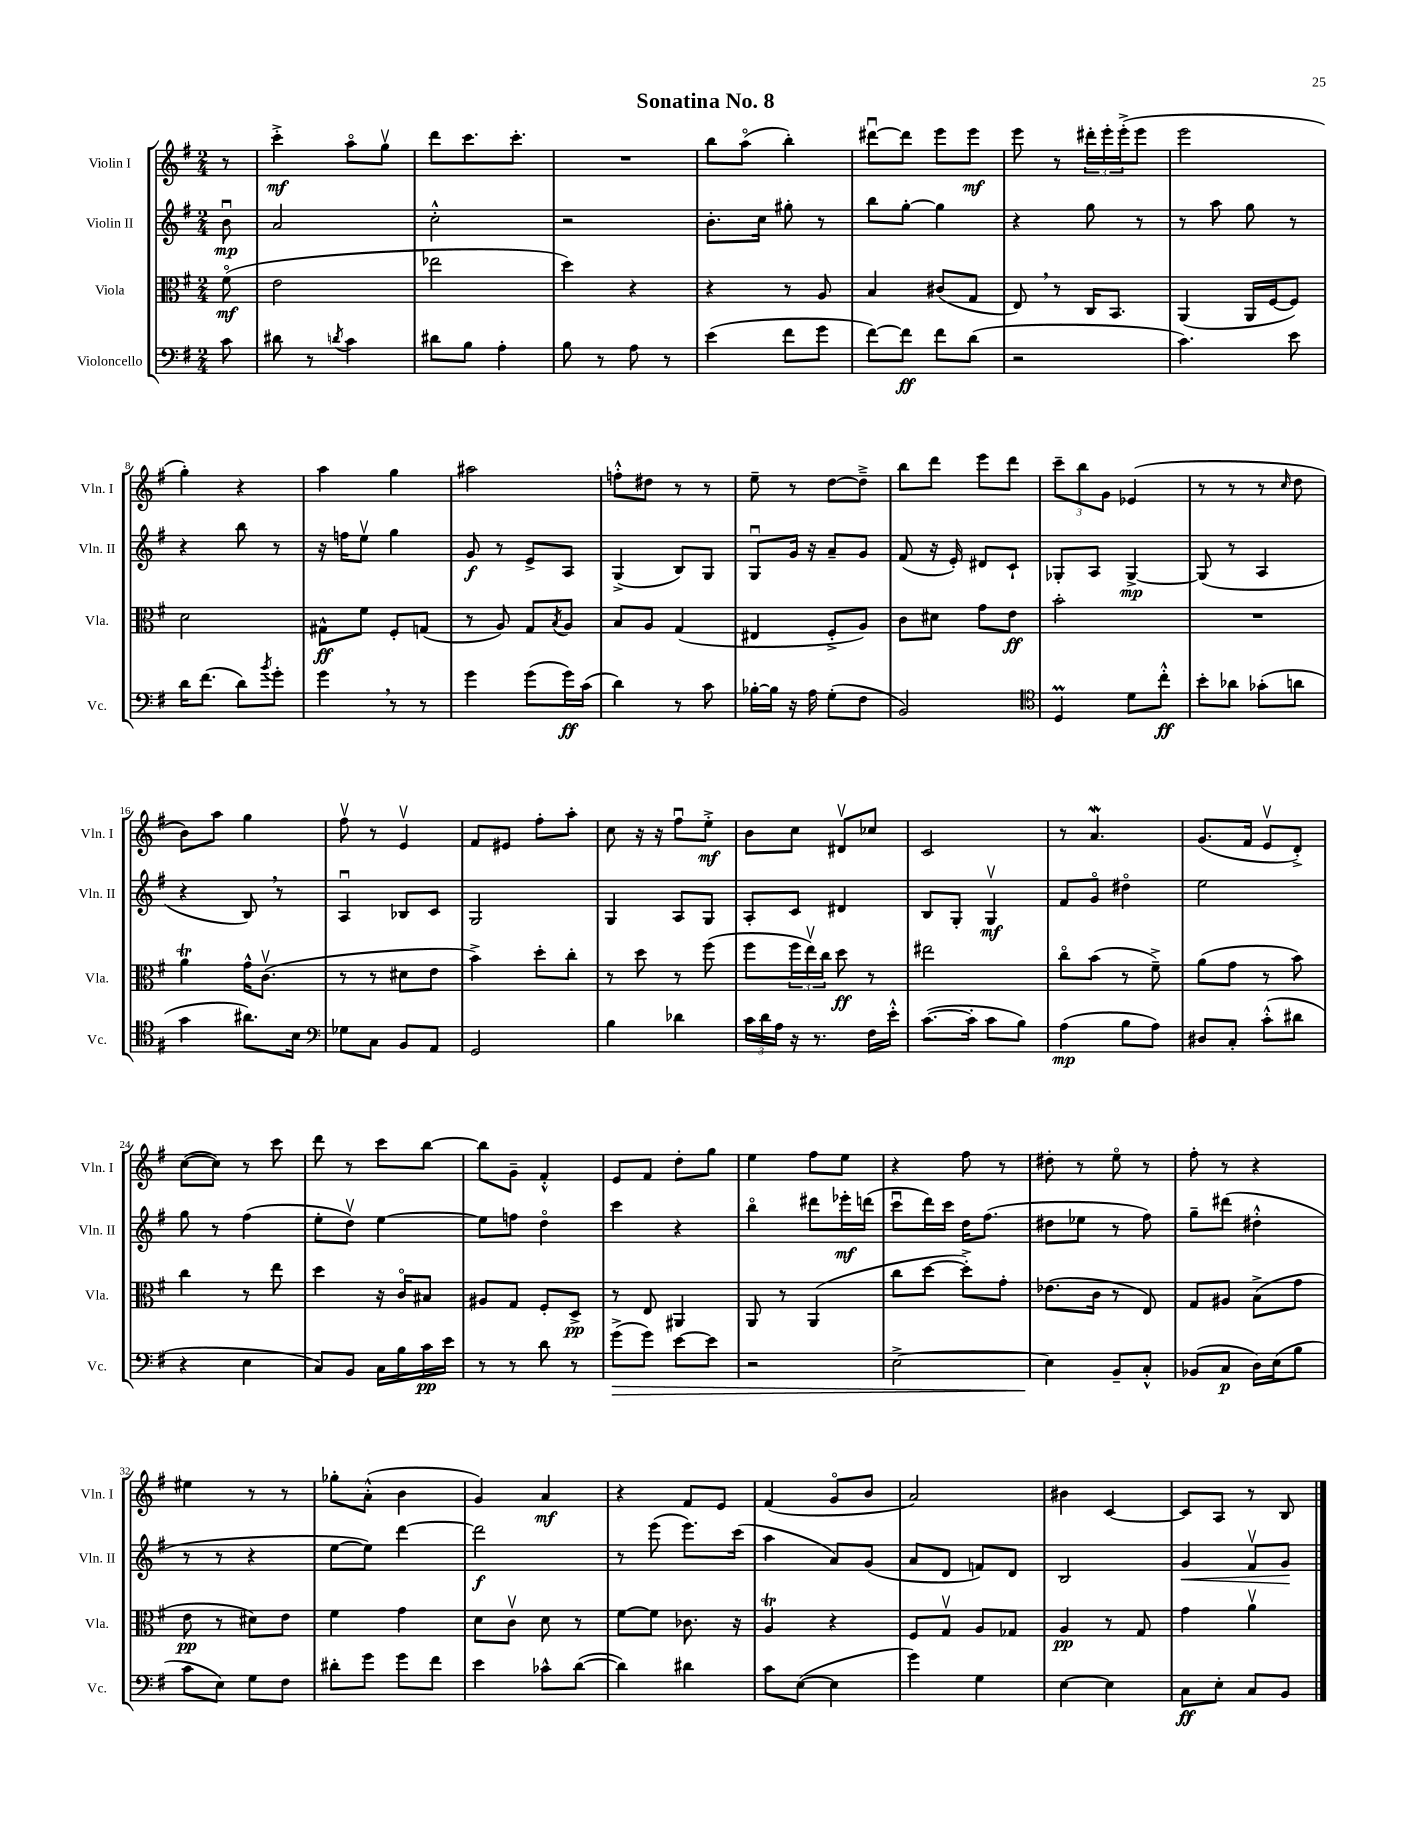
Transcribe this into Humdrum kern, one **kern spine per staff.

**kern	**kern	**kern	**kern
*staff4	*staff3	*staff2	*staff1
*clefF4	*clefC3	*clefG2	*clefG2
*k[f#]	*k[f#]	*k[f#]	*k[f#]
*M2/4	*M2/4	*M2/4	*M2/4
8c\	(8f#o\	8bu\	8r
=	=	=	=
8d#\	2e\	2a/	4ccc'^\
8r	.	.	.
8qd/	.	.	.
4c\	.	.	8aao\L
.	.	.	8ggv\J
=	=	=	=
8d#\L	2ee-\	2cc'^^\	8ddd\L
8B\J	.	.	8.ccc\
4A'\	.	.	.
.	.	.	8.ccc'\J
=	=	=	=
8B\	4dd\)	2r	2r
8r	.	.	.
8A\	4r	.	.
8r	.	.	.
=	=	=	=
(4e\	4r	8.b'\L	8bb\L
.	.	.	(8aao\J
.	.	16cc\Jk	.
8f#\L	8r	8gg#'\	4bb'\)
8g\J	8A/	8r	.
=	=	=	=
[8f#\L)	4B/	8bb\L	[8ddd#u\L
8f#\]J	.	[8gg'\J	8ddd#\]J
8f#\L	(8c#/L	4gg\]	8eee\L
(8d\J	8G/J	.	8eee\J
=	=	=	=
2r	8E/)	4r	8eee\
.	8r	.	8r
.	16C/LK	8gg\	24ddd#'\LL
.	.	.	24eee'\
.	8.BB/J	.	.
.	.	.	(24eee'^\J
.	.	8r	8eee\J
=	=	=	=
4.c\)	(4AA/	8r	2eee\
.	.	8aa\	.
.	16AA/LL	8gg\	.
.	[16F#/J	.	.
8e\	8F#/]J)	8r	.
=	=	=	=
16d\LK	2d\	4r	4gg'\)
(8.f#\J	.	.	.
8d\L)	.	8bb\	4r
8qb/	.	.	.
8g'\J	.	8r	.
=	=	=	=
4g\	8G#^^\L	16r	4aa\
.	.	16ff\LK	.
.	8f#\J	8eev\J	.
8r	8F#'/L	4gg\	4gg\
8r	(8G/J	.	.
=	=	=	=
4g\	8r	8g/	2aa#\
.	8A/)	8r	.
(8g\L	8G/L	8e^/L	.
.	8qB/	.	.
16g\L)	8A/J	8A/J	.
(16c\JJ	.	.	.
=	=	=	=
4d\)	8B/L	(4G^/	8ff'^^\L
.	8A/J	.	8dd#\J
8r	(4G/	8B/L)	8r
8c\	.	8G/J	8r
=	=	=	=
[16B-'\LL	4E#/	8Gu/L	8ee~\
16B-\]JJ	.	.	.
16r	.	16g/Jk	8r
16A\	.	16r	.
(8G'\L	8F#'^/L	8a~/L	[8dd\L
8F#\J	8A/J)	8g/J	8dd~^\]J
=	=	=	=
2BB/)	8c\L	(8f#/	8bb\L
.	8d#\J	16r	8ddd\J
.	.	16e'/)	.
.	8g\L	8d#/L	8eee\L
.	8e\J	8c`/J	8ddd\J
=	=	=	=
*clefC4	*	*	*
4D/	2b'\	8G-'/L	12ccc~\L
.	.	.	12bb\
.	.	8A/J	.
.	.	.	12g\J
8d\L	.	[4G-^/	(4e-/
8cc'^^\J	.	.	.
=	=	=	=
8b'\L	2r	(8G-/]	8r
8a-\J	.	8r	8r
(8g-'\L	.	4A/	8r
.	.	.	16qqcc/
8a\J	.	.	8dd\
=	=	=	=
4g\	4a\	4r	8b\L)
.	.	.	8aa\J
8.a#\L)	16g^^\LK	8B/)	4gg\
.	(8.cv\J	.	.
.	.	8r	.
16B\Jk	.	.	.
=	=	=	=
*clefF4	*	*	*
8G-\L	8r	4Au/	8ff#v\
8C\J	8r	.	8r
8BB/L	8d#\L	8B-/L	4ev/
8AA/J	8e\J	8c/J	.
=	=	=	=
2GG/	4b^\)	2G/	8f#/L
.	.	.	8e#/J
.	8dd'\L	.	8ff#'\L
.	8cc'\J	.	8aa'\J
=	=	=	=
4B\	8r	4G/	8cc\
.	8dd\	.	16r
.	.	.	16r
4d-\	8r	8A/L	8ff#u\L
.	(8ff#\	8G/J	8ee'^\J
=	=	=	=
24c\LL	8ff#\L	8A'/L	8b\L
24d\	.	.	.
24A\JJ	.	.	.
16r	24ff#\L	8c/J	8cc\J
.	24eev\)	.	.
8.r	.	.	.
.	24cc\JJ	.	.
.	8dd\	4d#/	8d#v/L
16F#\LL	8r	.	8cc-/J
16e'^^\JJ	.	.	.
=	=	=	=
([8.c\L	2ee#\	8B/L	2c/
.	.	8G'/J	.
16c'\]Jk	.	.	.
8c\L	.	4Gv/	.
8B\J)	.	.	.
=	=	=	=
(4A\	8cco\L	8f#/L	8r
.	(8b\J	8go/J	4.a/
8B\L	8r	4dd#o\	.
8A\J)	8f#~^\)	.	.
=	=	=	=
8D#/L	(8a\L	2ee\	(8.g/L
8C'/J	8g\J	.	.
.	.	.	16f#/Jk
(8c'^^\L	8r	.	8ev/L
8d#\J	8b\)	.	8d'^/J)
=	=	=	=
4r	4cc\	8gg\	([8cc\L
.	.	8r	8cc\]J)
4E\	8r	(4ff#\	8r
.	8ee\	.	8ccc\
=	=	=	=
8C/L)	4dd\	8ee'\L	8ddd\
8BB/J	.	8ddv\J)	8r
16C\LL	16r	[4ee\	8ccc\L
16B\	16co/LK	.	.
16c\	8B#/J	.	[8bb\J
16e\JJ	.	.	.
=	=	=	=
8r	8A#/L	8ee\]L	8bb\]L
8r	8G/J	8ff\J	8g~\J
8d\	8F#'/L	4ddo\	4f#'^^/
8r	8D^/J	.	.
=	=	=	=
(8g^\L	8r	4ccc\	8e/L
8g\J)	8E/	.	8f#/J
[8e\L	4AA#/	4r	8dd'\L
8e\]J	.	.	8gg\J
=	=	=	=
2r	8AA/	4bbo\	4ee\
.	8r	.	.
.	(4AA/	8ddd#\L	8ff#\L
.	.	16eee-'\L	8ee\J
.	.	(16ddd\JJ	.
=	=	=	=
[2E^\	8cc\L	8cccu\L	4r
.	[8dd\J	16ddd\L)	.
.	.	16ccc\JJ	.
.	8dd'^\]L)	16dd\LK	8ff#\
.	.	(8.ff#\J	.
.	8g'\J	.	8r
=	=	=	=
4E\]	(8.e-\L	8dd#\L	8dd#'\
.	.	8ee-\J	8r
.	16c\Jk	.	.
8BB~/L	8r	8r	8eeo\
8C'^^/J	8E/)	8ff#\)	8r
=	=	=	=
(8BB-/L	8G/L	8gg~\L	8ff#'\
8C/J	8A#/J	(8ddd#\J	8r
16D\LL)	(8B^\L	4dd#'^^\	4r
(16E\J	.	.	.
8B\J	8g\J	.	.
=	=	=	=
8c\L	8e\	8r	4ee#\
8E\J)	8r	8r	.
8G\L	8d#\L)	4r	8r
8F#\J	8e\J	.	8r
=	=	=	=
8d#'\L	4f#\	[8ee\L	8gg-'\L
8g\J	.	8ee\]J)	(8a'^^\J
8g\L	4g\	[4ddd\	4b\
8f#\J	.	.	.
=	=	=	=
4e\	8d\L	2ddd\]	4g/)
.	8cv\J	.	.
8c-^^\L	8d\	.	4a/
([8d\J	8r	.	.
=	=	=	=
4d\])	[8f#\L	8r	4r
.	8f#\]J	(8eee\	.
4d#\	8.c-\	8.eee\L)	8f#/L
.	.	.	8e/J
.	16r	(16ccc\Jk	.
=	=	=	=
8c\L	4A/	4aa\	(4f#/
([8E\J	.	.	.
4E\]	4r	8a/L)	8go/L
.	.	(8g/J	8b/J
=	=	=	=
4g\)	8F#/L	8a/L	2a/)
.	8Gv/J	8d/J	.
4G\	8A/L	8f/L)	.
.	8G-/J	8d/J	.
=	=	=	=
[4E\	4A/	2B/	4b#\
4E\]	8r	.	[4c/
.	8G/	.	.
=	=	=	=
8C\L	4g\	4g/	8c/]L
8E'\J	.	.	8A/J
8C/L	4av\	8f#v/L	8r
8BB/J	.	8g/J	8B/
==	==	==	==
*-	*-	*-	*-
